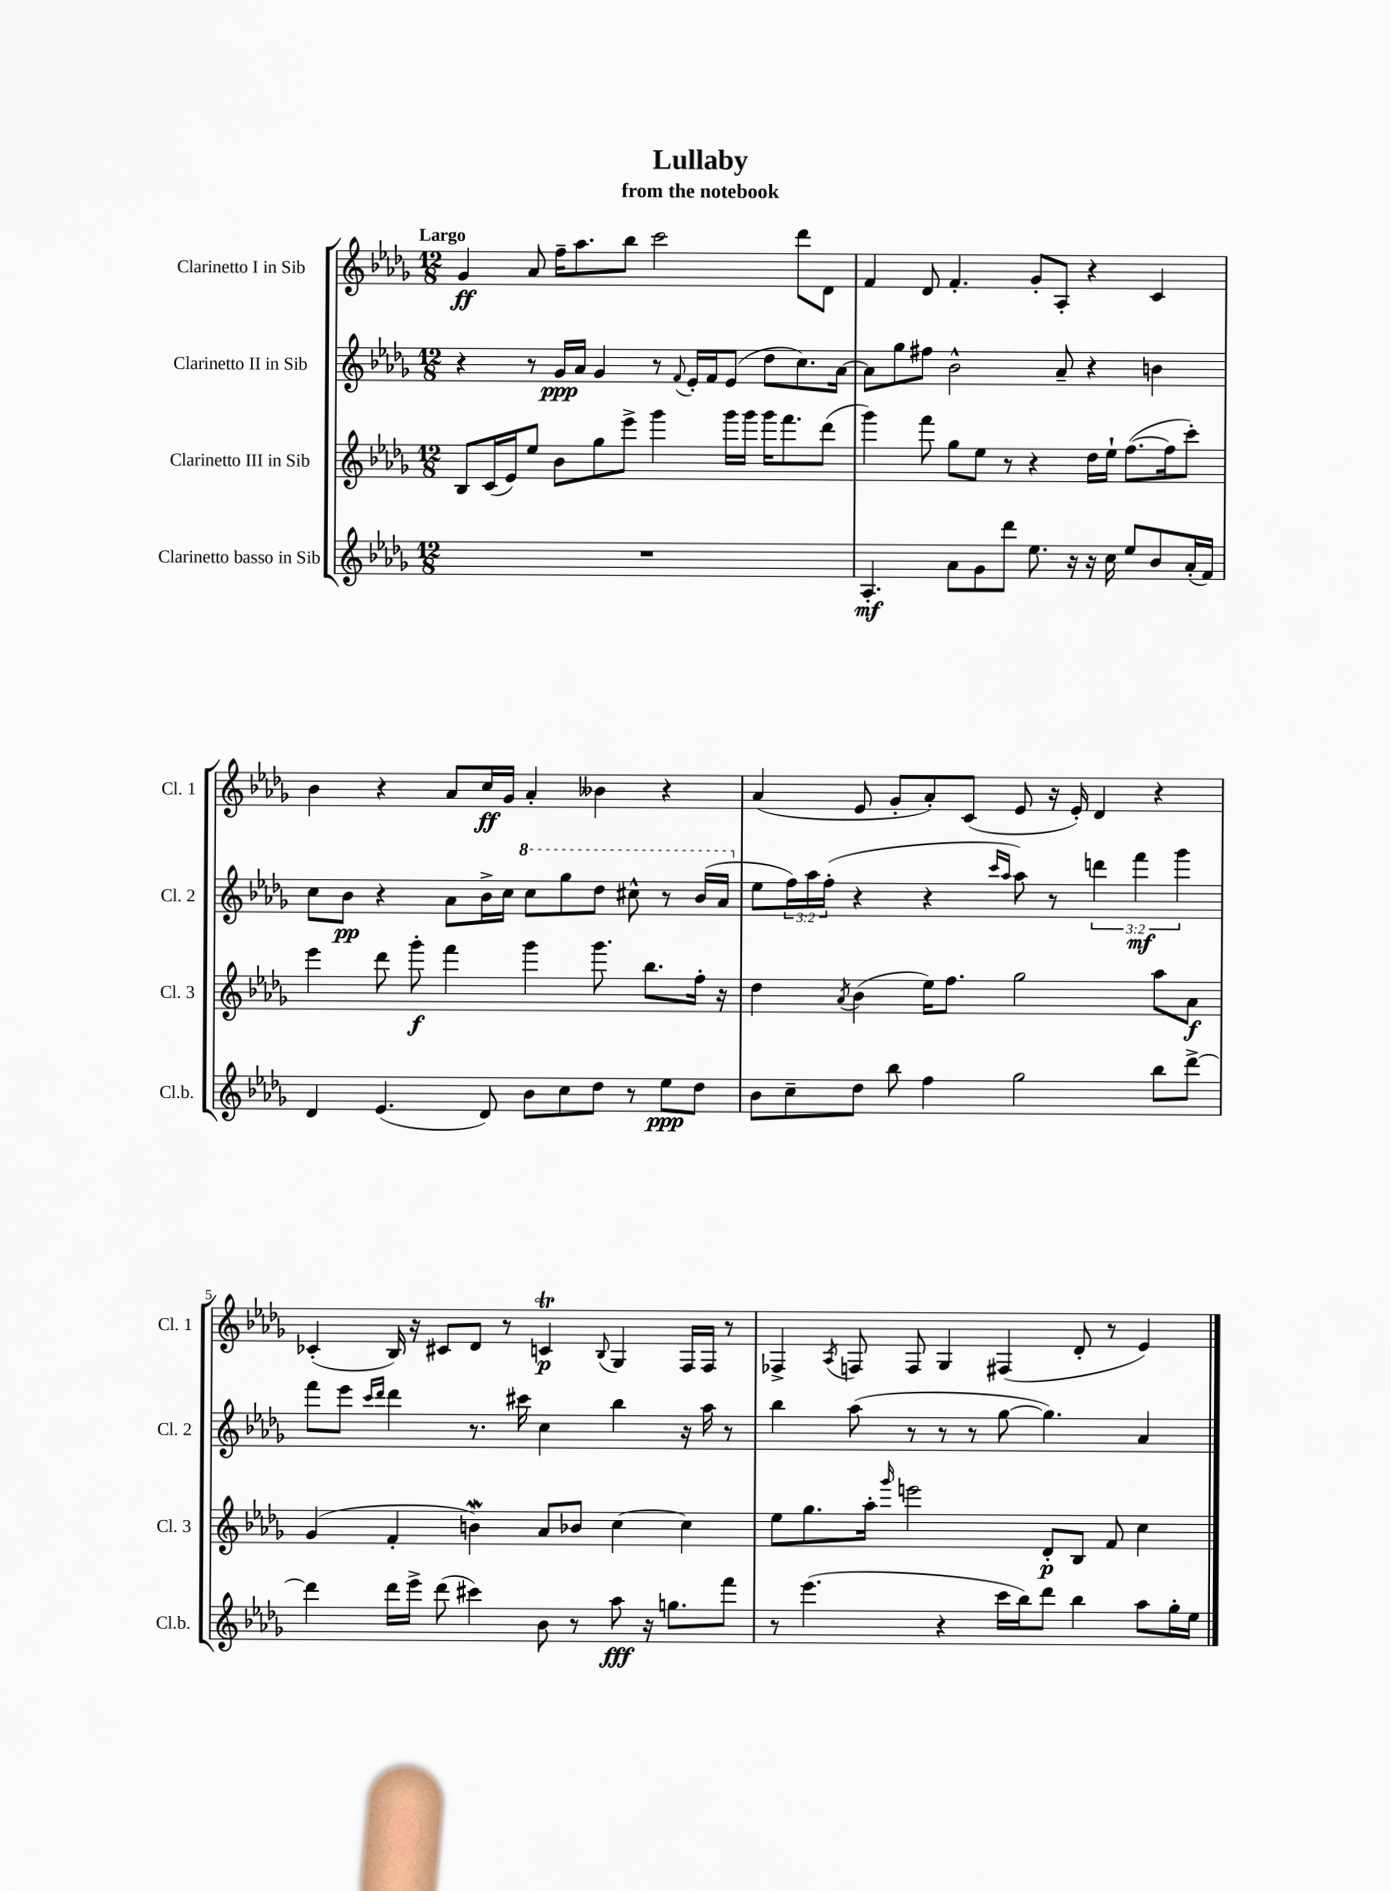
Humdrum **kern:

**kern	**kern	**kern	**kern
*staff4	*staff3	*staff2	*staff1
*clefG2	*clefG2	*clefG2	*clefG2
*k[b-e-a-d-g-]	*k[b-e-a-d-g-]	*k[b-e-a-d-g-]	*k[b-e-a-d-g-]
*M12/8	*M12/8	*M12/8	*M12/8
1.r	8B-	4r	4g-
.	(16c	.	.
.	16e-)	.	.
.	8ee-	8r	8a-
.	8b-	16g-	16ff~
.	.	16a-	8.aa-
.	8gg-	4g-	.
.	8eee-^	.	8bb-
.	4ggg-	8r	2ccc
.	.	8qqf	.
.	.	16e-'	.
.	.	16f	.
.	16ggg-	(8e-	.
.	16ggg-	.	.
.	16ggg-	8dd-	.
.	8.fff	.	.
.	.	8.cc)	8ddd-
.	(8ddd-	.	8d-
.	.	[16a-	.
=	=	=	=
4.A-'	4ggg-)	8a-]	4f
.	.	8gg-	.
.	8fff	8ff#	8d-
8a-	8gg-	2b-^^	4.f'
8g-	8ee-	.	.
8ddd-	8r	.	.
8.ee-	4r	.	8g-'
.	.	8a-~	8A-'
16r	.	.	.
16r	16dd-	4r	4r
16cc	16ee-`	.	.
8ee-	([8.ff	.	.
8b-	.	4b	4c
.	16ff]	.	.
(16a-'	8ccc')	.	.
16f)	.	.	.
=	=	=	=
4d-	4eee-	8cc	4b-
.	.	8b-	.
(4.e-	8ddd-	4r	4r
.	8ggg-'	.	.
.	4fff	8a-	8a-
8d-)	.	16b-^	16cc
.	.	16cc	16g-
8b-	4ggg-	8ccc	4a-'
8cc	.	8ggg-	.
8dd-	8.ggg-	8ddd-	4b--
8r	.	8ccc#^^	.
.	8.bb-	.	.
8ee-	.	8r	4r
8dd-	16ff'	(16bb-	.
.	16r	16aa-	.
=	=	=	=
8b-	4dd-	8ee-	(4a-
8cc~	.	24ff)	.
.	.	24aa-	.
.	.	(24ff'	.
.	8qa-	.	.
8dd-	(4b-	4r	8e-
8bb-	.	.	8g-'
4ff	16ee-)	4r	8a-')
.	8.ff	.	.
.	.	.	(8c
.	.	16qqccc	.
.	.	16qqaa-	.
2gg-	2gg-	8aa-)	8e-
.	.	8r	16r
.	.	.	16e-')
.	.	6ddd	4d-
.	.	6fff	.
8bb-	8aa-	.	4r
.	.	6ggg-	.
[8ddd-^	8a-	.	.
=	=	=	=
4ddd-]	(4g-	8fff	(4c-'
.	.	8eee-	.
.	.	16qqccc	.
.	.	16qqddd-	.
16ddd-	4f'	4ddd-	16B-)
16eee-^	.	.	16r
(8ddd-	.	.	8c#
4ccc#)	4b)	8.r	8d-
.	.	.	8r
.	.	16ccc#	.
8b-	8a-	4cc	4c
8r	8b-	.	.
.	.	.	8qqB-
8aa-	[4cc	4bb-	4G-
16r	.	.	.
8.gg	.	.	.
.	4cc]	16r	16F
.	.	16aa-	16F
8fff	.	8r	8r
=	=	=	=
8r	8ee-	4bb-	4F-^
(4.eee-	8.gg-	.	.
.	.	.	8qA-
.	.	(8aa-	8F
.	16aa-'	.	.
.	16qqggg-	.	.
.	2eee	8r	8F
4r	.	8r	4G-
.	.	8r	.
16ccc	.	[8gg-	(4F#
16bb-)	.	.	.
8ddd-	8d-'	4.gg-])	.
4bb-	8B-	.	8d-'
.	8f	.	8r
8aa-	4cc	4a-	4e-)
16gg-'	.	.	.
16ee-	.	.	.
==	==	==	==
*-	*-	*-	*-
